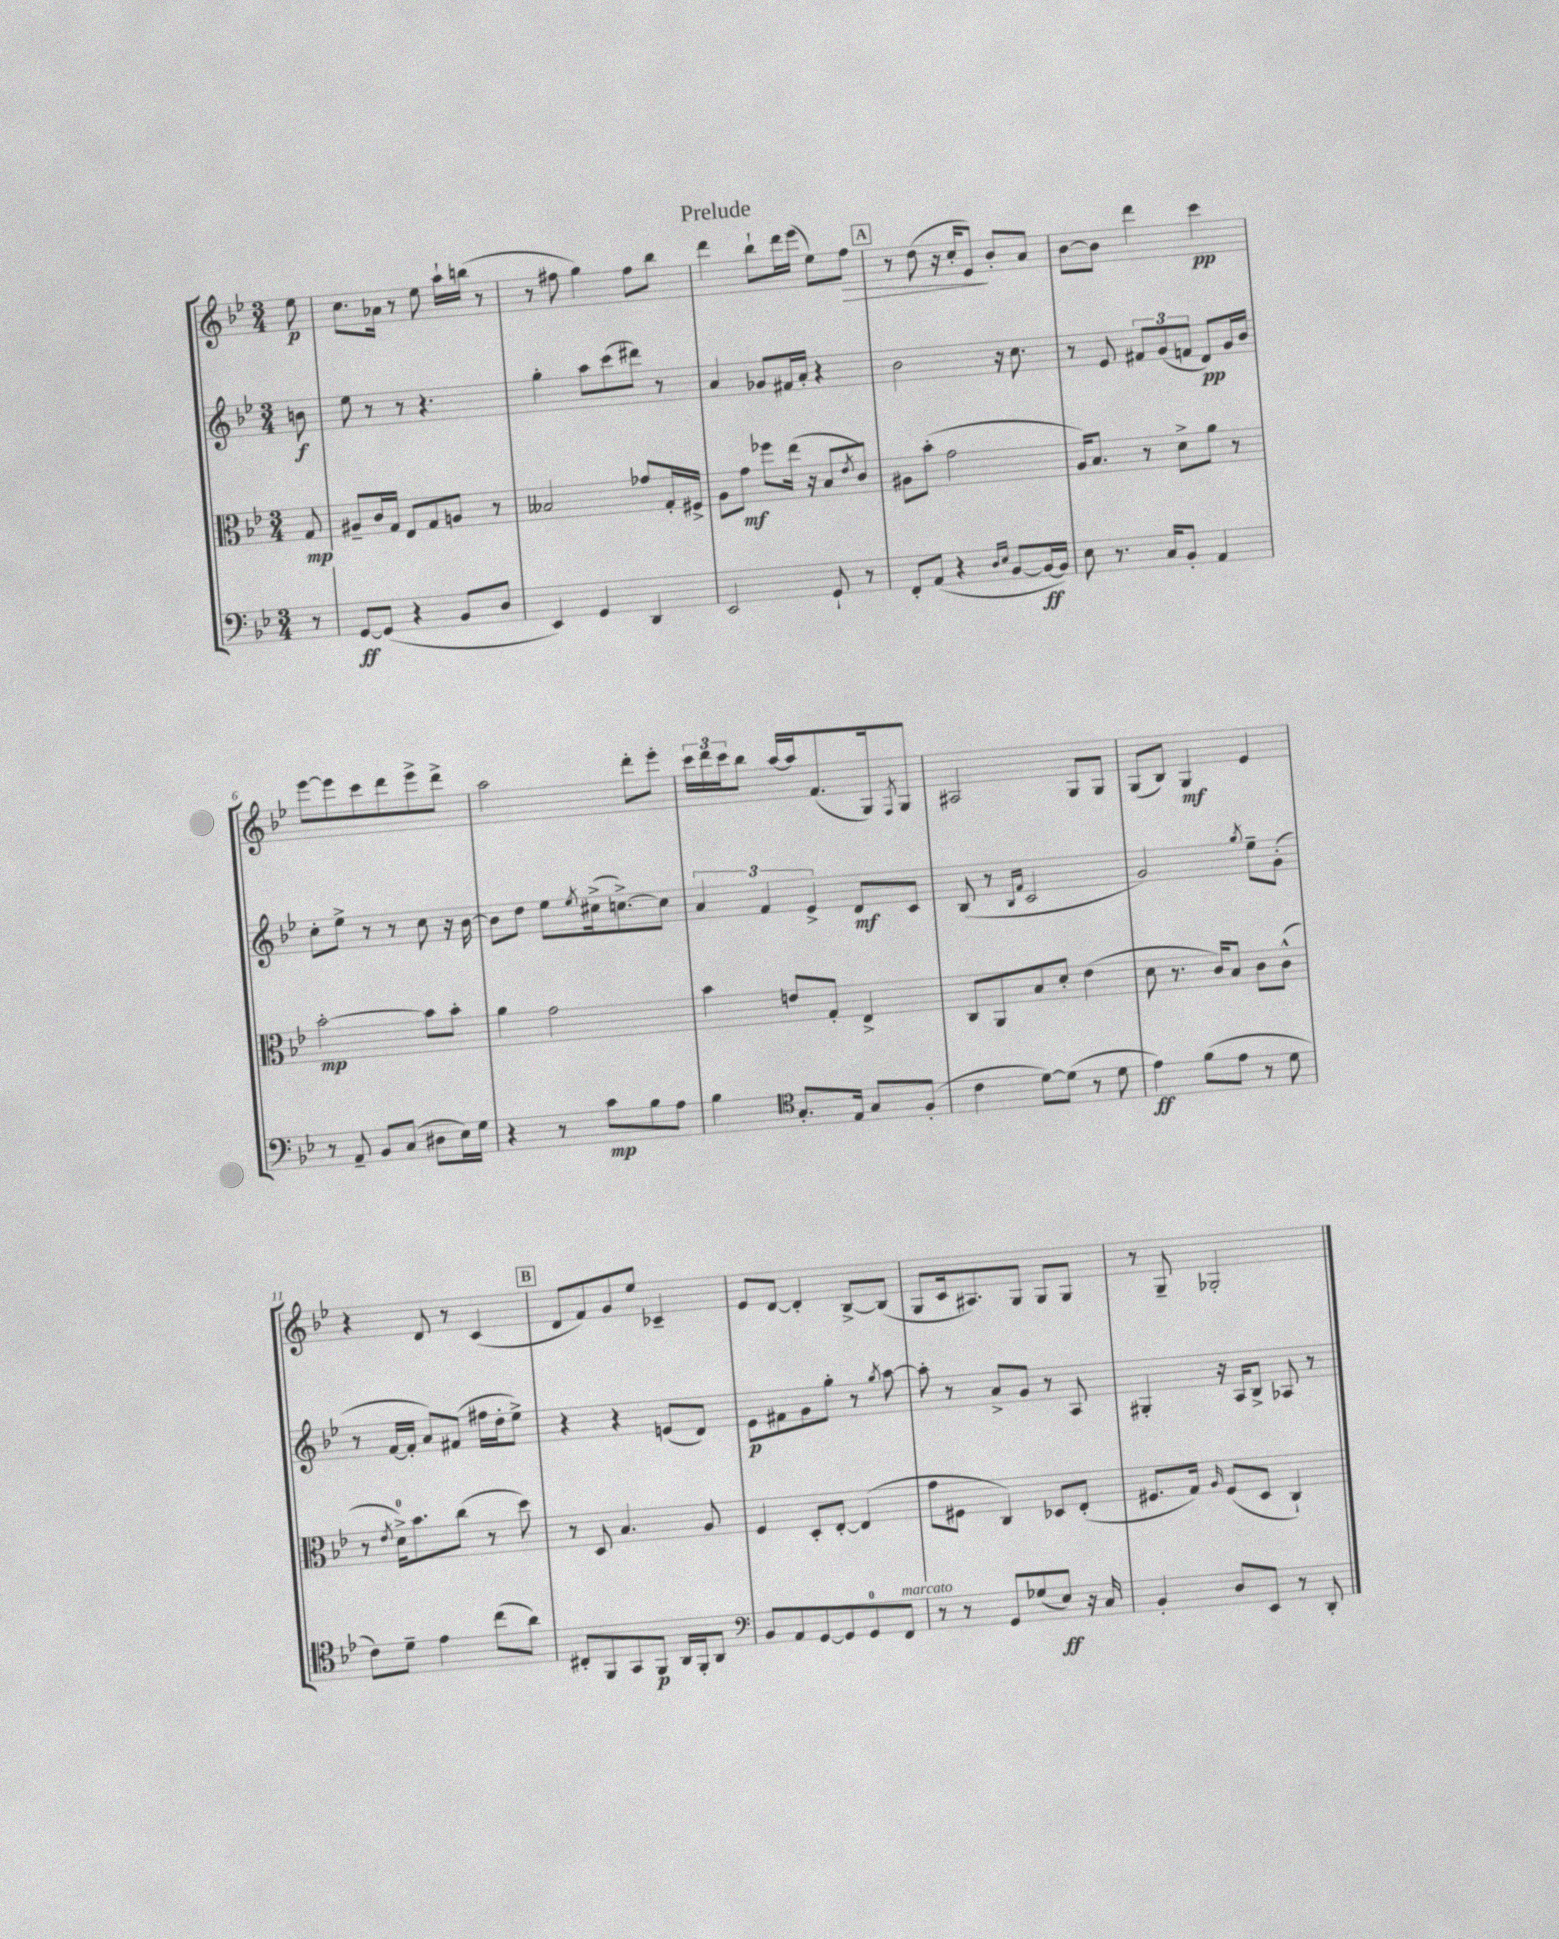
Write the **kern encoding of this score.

**kern	**kern	**kern	**kern
*staff4	*staff3	*staff2	*staff1
*clefF4	*clefC3	*clefG2	*clefG2
*k[b-e-]	*k[b-e-]	*k[b-e-]	*k[b-e-]
*M3/4	*M3/4	*M3/4	*M3/4
8r	8G/	8b\	8ee-\
=	=	=	=
[8GG/L	8A#~/L	8ee-\	8.cc\L
(8GG/]J	16c/L	8r	.
.	16G/JJ	.	16a-\Jk
4r	8E-/L	8r	8r
.	8G/	4.r	8ee-\
8BB-/L	8A/J	.	16aa`\LL
.	.	.	(16bb\JJ
8D/J	8r	.	8r
=	=	=	=
4EE-/)	2B--/	4gg'\	8r
.	.	.	8ff#\
4GG/	.	8aa\L	4gg\)
.	.	(8ccc\	.
4DD/	8g-/L	8ddd#\J)	8ff#\L
.	16G'/L	8r	8bb-\J
.	16F#^/JJ	.	.
=	=	=	=
2EE-/	8A\L	4a/	4ddd\
.	8g\J	.	.
.	8ff-\L	8g-/L	8bb-`\L
.	(16ee-\Jk	16f#/L	16ddd\L
.	16r	16a'/JJ	(16eee-\JJ
8GG`/	8B-/L	4r	8ee-\L)
.	8qe-/	.	.
8r	8c/J)	.	8ff\J
=	=	=	=
8FF'/L	8A#\L	2b-\	8r
(8AA/J	(8b-'\J	.	(8dd\
4r	2g\	.	16r
.	.	.	16cc'/LK
.	.	.	8e-/J)
16qqD/LL	.	.	.
16qqE-/JJ	.	.	.
[8BB-/L	.	16r	8b-'/L
.	.	8.cc\	.
16BB-/_L	.	.	8a/J
16BB-/]JJ)	.	.	.
=	=	=	=
8E-\	16A/LK)	8r	[8b-\L
.	8.B-/J	.	.
8.r	.	8e-/	8b-\]J
.	8r	12f#/L	4ddd\
16C/LK	.	.	.
.	.	(12g/	.
8BB-'/J	8d^\L	.	.
.	.	12f/J	.
4AA/	8a\J	8d/L)	4ccc\
.	8r	16g/L	.
.	.	16b-/JJ	.
=	=	=	=
8r	[2b-'\	8cc'\L	[8eee-\L
8AA~/	.	8ee-^\J	8eee-\]
8BB-/L	.	8r	8ccc\
(8C/J	.	8r	8ddd\
8D#\L	8b-\]L	8cc\	8eee-^\
16E-\L)	8b-'\J	16r	8ddd^\J
16G\JJ	.	[16b-\	.
=	=	=	=
4r	4a\	8b-\]L	2aa\
.	.	8dd\J	.
8r	2g\	8ee-\L	.
.	.	8qee-/	.
8c\L	.	(16cc#^\k	.
.	.	[8.cc^\)	.
8B-\	.	.	8ddd'\L
8A\J	.	8cc\]J	8eee-'\J
=	=	=	=
4B-\	4b-\	6a/	24ccc\LL
.	.	.	24ddd\
.	.	.	24ccc\J
.	.	.	8bb-\J
.	.	6f/	.
*clefC4	*	*	*
8.G'/L	8e/L	.	[16aa/LL
.	.	.	16aa/]J
.	.	6e-^/	.
.	8G'/J	.	(8.f/
16E-/Jk	.	.	.
8G/L	4E-^/	8d/L	.
.	.	.	16G/k)
.	.	.	8qF/
(8F'/J	.	8c/J	8G/J
=	=	=	=
4c\	8C/L	(8B-/	2A#/
.	8AA/	8r	.
.	.	16qqB-/LL	.
.	.	16qqf/JJ	.
[8d\L)	8B-/	2c/	.
(8d\]J	8d'/J	.	.
8r	(4e-\	.	8G/L
8d\	.	.	8G/J
=	=	=	=
4e-\)	8d\	2g/)	(8G/L
.	8.r	.	8B-/J)
(8f\L	.	.	4G/
.	16c/LK)	.	.
8e-\J	8B-/J	.	.
.	.	8qgg/	.
8r	8c\L	8ee-~\L	4e-/
8d\	(8c^^\J	(8g'\J	.
=	=	=	=
8c\L)	8r	8r	4r
.	8qe-/	.	.
8d~\J	16d^\LK)	[16f/LL	.
.	8.b-\	16f'/]JJ	.
4e-\	.	8a/L)	8d/
.	(8cc\J	(8f#/J	8r
(8cc\L	8r	16ff#\LL	(4c/
.	.	16dd'\J	.
8a\J)	8dd\)	8ee-^\J)	.
=	=	=	=
8C#'/L	8r	4r	8d/L
8FF/	8D/	.	8f/)
8GG/	4.B-/	4r	8g/
8FF/J	.	.	8ee-/J
16AA/LL	.	(8e/L	4c-~/
16FF'/J	.	.	.
8AA/J	8A/	8d/J)	.
=	=	=	=
*clefF4	*	*	*
8BB-/L	4F/	8e-\L	8e-/L
8AA/	.	8f#\	[8d/J
[8GG/	8D'/L	8g\	4d'/]
8GG/]	[8E-'/J	8gg'\J	.
8GG/	(4E-/]	8r	[8B-^/L
.	.	8qgg/	.
8FF/J	.	[8aa\	(8B-/]J
=	=	=	=
8r	8g\L	8aa'\]	8G/L
8r	8F#\J	8r	16c/k
.	.	.	8.A#/)
8GG/L	4C/)	8a^/L	.
(8G-/	.	8g/J	8G/J
8E-/J)	8D-/L	8r	8G/L
16r	(8E-'/J	8A/	8G/J
16C/	.	.	.
=	=	=	=
4BB-'/	8.F#/L	4G#'/	8r
.	.	.	8G~/
.	16G/Jk)	.	.
.	16qqA/	.	.
8D/L	(8F#/L	16r	2G-'/
.	.	16A/LK	.
8EE-/J	8D/J	8B-^/J	.
8r	4C`/)	8A-/	.
8DD'/	.	8r	.
==	==	==	==
*-	*-	*-	*-
